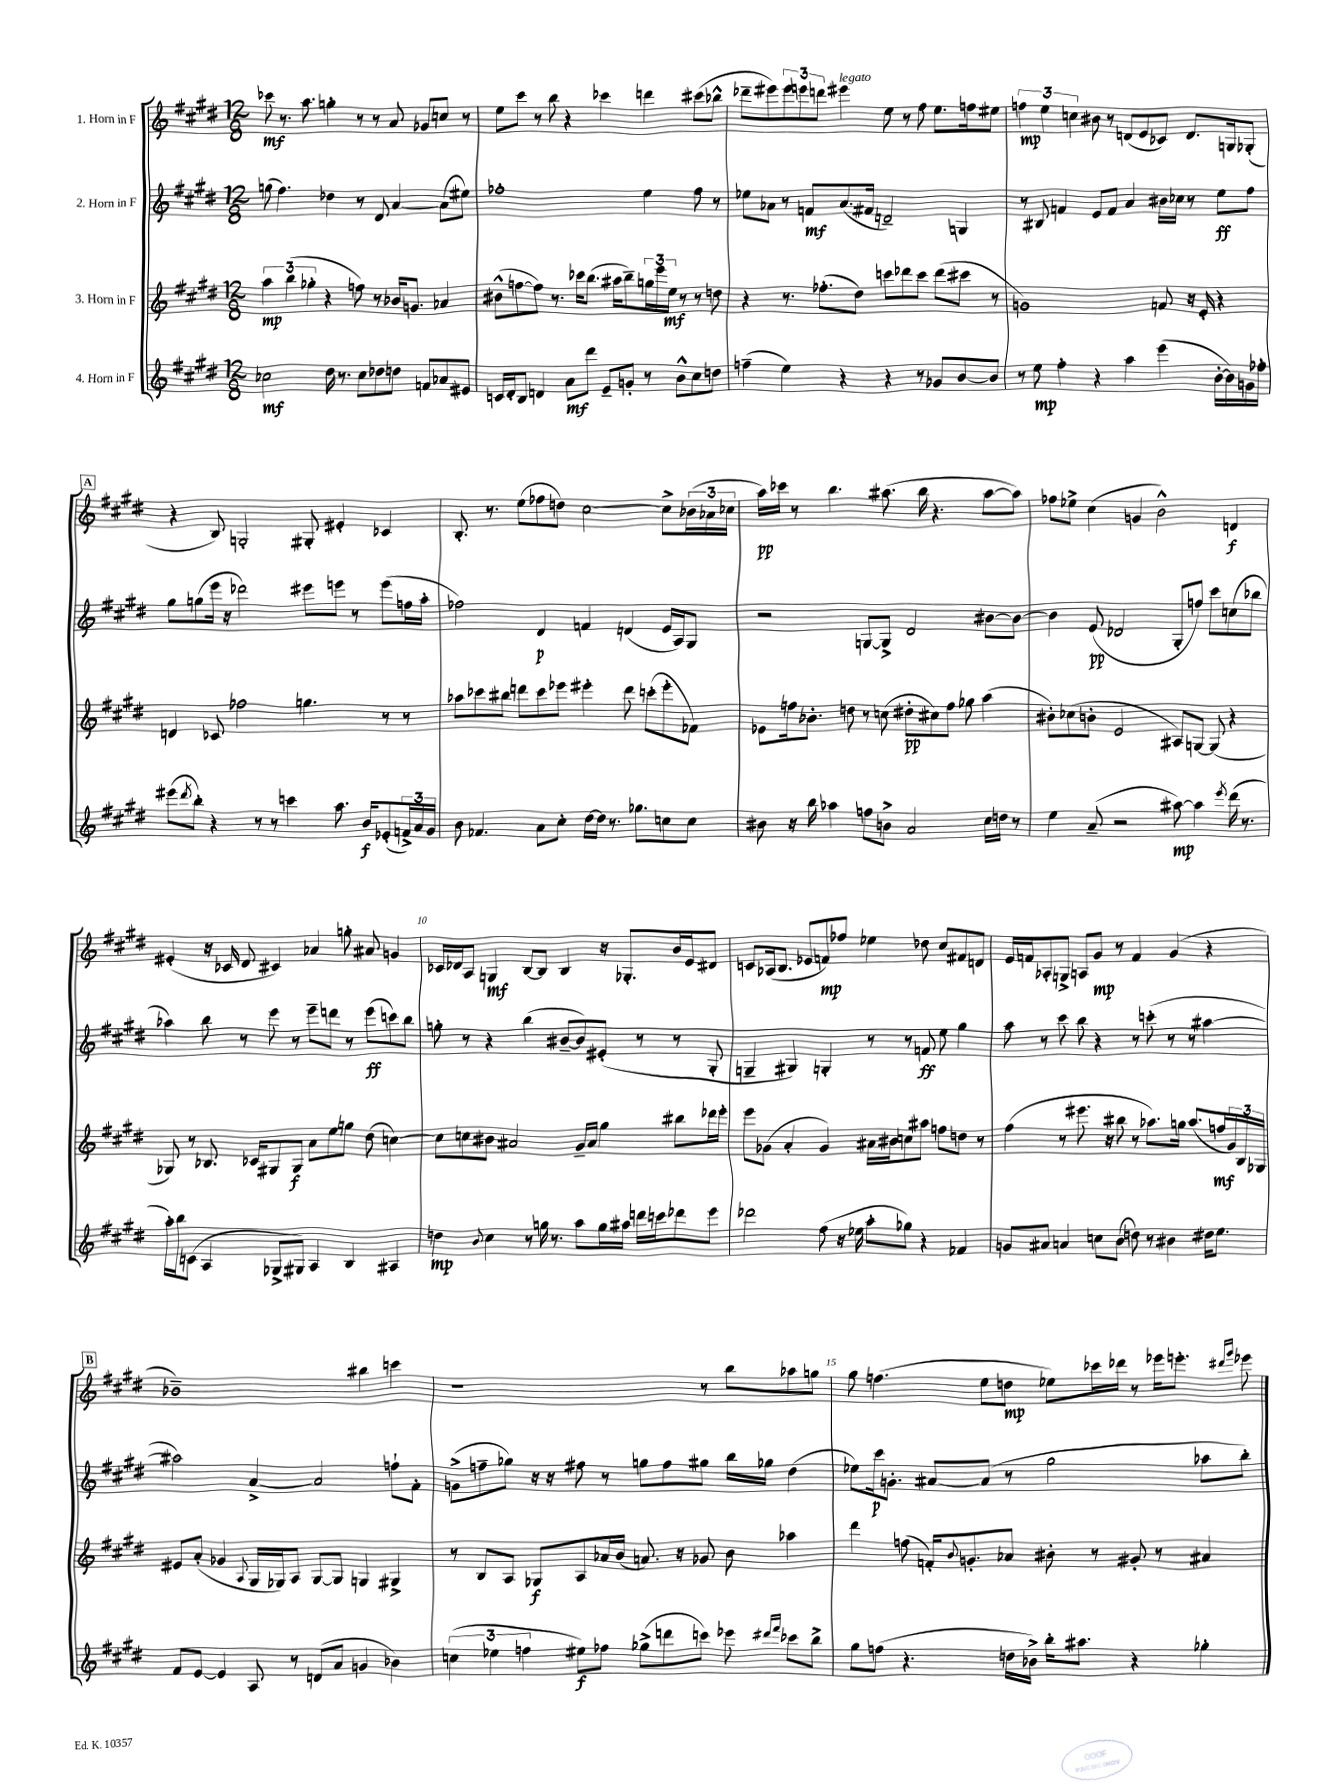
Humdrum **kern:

**kern	**dynam	**kern	**dynam	**kern	**dynam	**kern	**dynam
*part4	*part4	*part3	*part3	*part2	*part2	*part1	*part1
*staff4	*staff4	*staff3	*staff3	*staff2	*staff2	*staff1	*staff1
*I"4. Horn in F	*	*I"3. Horn in F	*	*I"2. Horn in F	*	*I"1. Horn in F	*
*clefG2	*	*clefG2	*	*clefG2	*	*clefG2	*
*k[f#c#g#d#]	*	*k[f#c#g#d#]	*	*k[f#c#g#d#]	*	*k[f#c#g#d#]	*
*M12/8	*	*M12/8	*	*M12/8	*	*M12/8	*
=1	=1	=1	=1	=1	=1	=1	=1
2cc-X\	mf	6aa\	mp	(8ggn\	.	8ccc-X\	mf
.	.	.	.	4.ff#\)	.	8.r	.
.	.	(6bb\	.	.	.	.	.
.	.	.	.	.	.	8.aa\	.
.	.	6gg-X'\	.	.	.	.	.
16dd#\	.	4r	.	4dd-X\	.	4ggn'\	.
8.r	.	.	.	.	.	.	.
8cc-\L	.	8ffn\)	.	8r	.	8r	.
8dd-X\	.	8r	.	8d#/	.	8r	.
8ddn\J	.	16b-X/KL	.	[4a/	.	8a/	.
.	.	8.gn/J	.	.	.	.	.
8fn/L	.	.	.	.	.	8g-X/L	.
8a-X/	.	4a-X/	.	(8a\L]	.	8ccn/J	.
8e#X/J	.	.	.	8ee#X\J)	.	8r	.
=2	=2	=2	=2	=2	=2	=2	=2
16cn/LL	.	(8b#X^^\L	.	1ff-X'	.	8ee\L	.
16d#'/J	.	.	.	.	.	.	.
8B/J	.	[8ffn\	.	.	.	8ccc#\J	.
4dn/	.	8ff\J])	.	.	.	8r	.
.	.	8.r	.	.	.	8bb\	.
8a\L	mf	.	.	.	.	4r	.
.	.	16ccc-X\KL	.	.	.	.	.
8ddd#\J	.	(8.bb\J	.	.	.	.	.
8e~/L	.	.	.	.	.	4ccc-X\	.
.	.	16aa#X\KL	.	.	.	.	.
8gn'/J	.	8bb~\)	.	.	.	.	.
8r	.	24ggn\L	.	4ee\	.	4dddn\	.
.	.	24eee\	.	.	.	.	.
.	.	24ee\JJ	mf	.	.	.	.
8b^^\L	.	8r	.	.	.	.	.
8cc#\	.	8r	.	8ff-\	.	(8ccc#X\L	.
8ddn\J	.	8ddn\	.	8r	.	8bb-X^^\J	.
=3	=3	=3	=3	=3	=3	=3	=3
(4ffn~\	.	4r	.	8ee-X\L	.	8ddd-X~\L	.
.	.	.	.	8a-X\J	.	8eee#X\)	.
4ee\)	.	8.r	.	8r	.	12eee#\	.
.	.	.	.	.	.	12eeen\	.
.	.	.	.	8fn/L	mf	.	.
.	.	.	.	.	.	12dddn\J	.
.	.	(8.ff-X'\L	.	.	.	.	.
!	!	!	!	!	!	!LO:TX:a:i:t=legato	!
4r	.	.	.	(8.a-/	.	4eee#X\	.
.	.	8dd#\J)	.	.	.	.	.
.	.	.	.	16f#X/Jk	.	.	.
4r	.	8cccn\L	.	2dn~/)	.	8ee\	.
.	.	8ddd-X\	.	.	.	8r	.
8r	.	8ccc\J	.	.	.	8ff#\	.
8g-X/L	.	(8ddd-\L	.	.	.	8.ee\L	.
[8b/	.	8ccc#X\J	.	4Gn/	.	.	.
.	.	.	.	.	.	16ffn\k	.
8b/J]	.	8r	.	.	.	8ee#X\J	.
=4	=4	=4	=4	=4	=4	=4	=4
8r	.	1gn)	.	8r	.	6ffn\	mp
8ee\	mp	.	.	8B#X/	.	.	.
.	.	.	.	.	.	6ee\	.
4ff#'\	.	.	.	4fn/	.	.	.
.	.	.	.	.	.	6ccn\	.
4r	.	.	.	8e/L	.	8b#X\	.
.	.	.	.	8f/J	.	8r	.
4aa\	.	.	.	4a/	.	(8dn/L	.
.	.	.	.	.	.	8e/	.
(4eee\	.	8fn/	.	16b#X\LL	.	8c-X/J)	.
.	.	.	.	16cc-X\JJ	.	.	.
.	.	16r	.	8r	.	8.d/L	.
.	.	16e'/	.	.	.	.	.
[16b'\LL	.	4r	.	8ee\L	ff	.	.
16b\])	.	.	.	.	.	16Gn/k	.
16gn\	.	.	.	8ff#\J	.	(8G-X'/J	.
16ff-X'\JJ	.	.	.	.	.	.	.
!!LO:LB:g=z
!!LO:REH:place=s1:t=A
=5	=5	=5	=5	=5	=5	=5	=5
(8eee#X\L	.	4dn/	.	8gg#\L	.	4r	.
8qddd#/	.	.	.	.	.	.	.
8bb'\J)	.	.	.	(8ggn\	.	.	.
4r	.	8c-X/	.	16eee\Jk	.	8B/)	.
.	.	.	.	16r	.	.	.
.	.	2ff-X\	.	2ddd-X\)	.	2Gn'/	.
8r	.	.	.	.	.	.	.
8r	.	.	.	.	.	.	.
4cccn\	.	.	.	.	.	.	.
.	.	4.ggn\	.	8eee#X\L	.	8G#X'/	.
8.aa\	.	.	.	8eeen\J	.	4e#X'/	.
.	.	.	.	8r	.	.	.
16b/KL	f	.	.	.	.	.	.
(8e-X'/	.	8r	.	(8eee\L	.	4c-X/	.
24fn^/L)	.	8r	.	16ffn\L	.	.	.
24a/	.	.	.	.	.	.	.
.	.	.	.	16aa'\JJ	.	.	.
24g#/JJ	.	.	.	.	.	.	.
=6	=6	=6	=6	=6	=6	=6	=6
8b\	.	8aa-X\L	.	2ff-X\)	.	8.B'/	.
4.f-X/	.	8ccc-X\	.	.	.	.	.
.	.	.	.	.	.	8.r	.
.	.	8bb#X\J	.	.	.	.	.
.	.	8dddn\L	.	.	.	(8ee\L	.
8a\L	.	8ccc-\	.	4d#/	p	8ff-X\	.
8cc#'\J	.	8eee-X\J	.	.	.	8ddn\J)	.
[16dd#\LL	.	4eee#X'\	.	4fn/	.	[2cc#\	.
16dd#\JJ]	.	.	.	.	.	.	.
8.r	.	.	.	.	.	.	.
.	.	8ddd\	.	(4dn/	.	.	.
8.gg-X\L	.	.	.	.	.	.	.
.	.	(8cccn'\L	.	.	.	.	.
8ccn\	.	8eee#'\	.	16e/LL	.	8cc#^\L]	.
.	.	.	.	16A/J)	.	.	.
8cc\J	.	8f-X\J)	.	8G#/J	.	(24b-X\L	.
.	.	.	.	.	.	24a-X\	.
.	.	.	.	.	.	24cc-X\JJ	.
=7	=7	=7	=7	=7	=7	=7	=7
8b#X\	.	8e-X\L	.	2r	.	16aa\LL)	pp
.	.	.	.	.	.	16ccc-X\JJ	.
16r	.	16ffn\k	.	.	.	8r	.
16bb\	.	8.b-X'\J	.	.	.	.	.
4aa-X\	.	.	.	.	.	4.bb\	.
.	.	8ddn\	.	.	.	.	.
8ffn\L	.	8r	.	[8Gn/L	.	.	.
8bn^\J	.	(8ccn\	.	8G^/J]	.	(8.aa#X\	.
2a/	.	8dd#X'\L	pp	2d#/	.	.	.
.	.	.	.	.	.	16bb\	.
.	.	8cc#X\)	.	.	.	4.r	.
.	.	8ff\J	.	.	.	.	.
.	.	8gg-X\	.	.	.	.	.
16cc#\LL	.	(4aa\	.	[8b#X\L	.	[8aa#\L	.
16ddn\JJ	.	.	.	.	.	.	.
8r	.	.	.	8b#\J_	.	8aa#\J])	.
=8	=8	=8	=8	=8	=8	=8	=8
4ee\	.	8b#X'\L)	.	4b#\]	.	8ff-X\L	.
.	.	(8cc-X\	.	.	.	8ee-X^\J	.
(8a~/	.	8bn'\J	.	(8e/	pp	(4cc#\	.
2r	.	2e/	.	2d-X/	.	.	.
.	.	.	.	.	.	4gn/	.
.	.	.	.	.	.	2b^^\)	.
[8aa#X\)	mp	8A#X/L)	.	8G#'/L	.	.	.
4aa#\]	.	[8Gn/J	.	8ffn/J)	.	.	.
.	.	(8G/]	.	8ccc#\L	.	.	.
8qeee/	.	.	.	.	.	.	.
(16ddd#\	.	4r	.	(8ccn\	.	4dn/	f
8.r	.	.	.	.	.	.	.
.	.	.	.	8bb-X\J	.	.	.
!!LO:LB:g=z
=9	=9	=9	=9	=9	=9	=9	=9
16aa'\LL)	.	8G-X/)	.	4aa-X\)	.	(4e#X'/	.
16bb\J	.	.	.	.	.	.	.
(8cn\J	.	8r	.	.	.	.	.
4A/	.	8.B-X/	.	8bb\	.	16r	.
.	.	.	.	.	.	16c-X/	.
.	.	.	.	8r	.	8d#/	.
.	.	16c-X/KL	.	.	.	.	.
8G-X^/L	.	8G#X/	.	8eee\	.	4c#X/)	.
8G#X/J)	.	8G#/J	f	8r	.	.	.
4A/	.	8a\L	.	8eee~\L	.	4a-X/	.
.	.	8ee\	.	8dddn\J	.	.	.
4B/	.	8ggn\J	.	8r	.	8ggn'\	.
.	.	(8dd#\	.	(8eee\L	ff	8a#X/	.
4A#X/	.	[4ccn\)	.	8cccn\)	.	4gn/	.
.	.	.	.	8bb\J	.	.	.
=10	=10	=10	=10	=10	=10	=10	=10
4ddn\	mp	8cc\L]	.	8ggn'\	.	16c-X/LL	.
.	.	.	.	.	.	16d-X/J	.
.	.	8ccn\	.	8r	.	8A/J	.
8qqb/	.	.	.	.	.	.	.
4cc#\	.	8b#X\J	.	4r	.	4Gn/	mf
.	.	2a#X/	.	.	.	.	.
8r	.	.	.	(4bb\	.	[8B/L	.
16ggn\	.	.	.	.	.	8B/J]	.
8.r	.	.	.	.	.	.	.
.	.	.	.	[8b#X~/L	.	4B/	.
8aa\L	.	16g#~/LL	.	8b#/])	.	.	.
.	.	16a#/JJ	.	.	.	.	.
16gg\L	.	4gg#\	.	(8e#X'/J	.	16r	.
16aa#X\JJ	.	.	.	.	.	8.G-X'/L	.
16dddn\LL	.	.	.	8r	.	.	.
16cccn\J	.	.	.	.	.	.	.
8ddd-X\	.	8bb#X\L	.	8r	.	16b/L	.
.	.	.	.	.	.	16e/J	.
8eee\J	.	16ddd-X\L	.	8G#'/	.	8d#X/J	.
.	.	16eee'\JJ	.	.	.	.	.
=11	=11	=11	=11	=11	=11	=11	=11
2ddd-X\	.	8eee\L	.	4Gn~/	.	8cn/L	.
.	.	(8g-X\J	.	.	.	(16A-X/k	.
.	.	.	.	.	.	8.B/J	.
.	.	4a'/	.	4G#X/)	.	.	.
.	.	.	.	.	.	8e-X/L	.
(8ff#\	.	4g-/)	.	4Gn'/	.	8fn/)	mp
16r	.	.	.	.	.	8ff-X/J	.
16ee-X\	.	.	.	.	.	.	.
8aa'\L	.	16a#X\LL	.	8r	.	4ee-X\	.
.	.	16b#X\J	.	.	.	.	.
8gg-X\J)	.	8ccn\	.	8r	.	.	.
4r	.	8aa#X\J	.	8fn/	ff	8dd-X\	.
.	.	8ffn\L	.	8ee\	.	8cc#/L	.
4f-X/	.	8ddn\J	.	4gg#\	.	8f#X/	.
.	.	8r	.	.	.	8dn/J	.
=12	=12	=12	=12	=12	=12	=12	=12
8gn/L	.	(4ff#\	.	8aa\	.	16e/LL	.
.	.	.	.	.	.	16fn/J	.
8a#X/J	.	.	.	8r	.	8A-X'/	.
4an/	.	8r	.	8ccc#\	.	8Gn^/J	.
.	.	8.eee#X\	.	8bb\	.	8An/L	.
8ccn\L	.	.	.	4r	.	8g#/J	mp
.	.	16r	.	.	.	.	.
(8b\J	.	8bb#X\	.	.	.	8r	.
8ddn\)	.	8r	.	8r	.	4f/	.
8r	.	8.aa-X\L)	.	(8cccn'\	.	.	.
4b#X\	.	.	.	8r	.	(4g#/	.
.	.	16ggn\Jk	.	.	.	.	.
.	.	(8.aa-/L	.	8r	.	.	.
16dd#X\KL	.	.	.	[4aa#X\	.	4r	.
8.ee\J	.	16ffn/L	mf	.	.	.	.
.	.	24g#/)	.	.	.	.	.
.	.	24B/	.	.	.	.	.
.	.	24G-X/JJ	.	.	.	.	.
!!LO:LB:g=z
!!LO:REH:place=s1:t=B
=13	=13	=13	=13	=13	=13	=13	=13
8f#/L	.	8e#X/L	.	2aa#X\])	.	1b-X~)	.
[8e/J	.	(8a'/J	.	.	.	.	.
4e/]	.	4g-X/	.	.	.	.	.
.	.	8qqA/	.	.	.	.	.
8A/	.	16G#/LL	.	[4a^/	.	.	.
.	.	16G-X/J)	.	.	.	.	.
8r	.	8A/J	.	.	.	.	.
(8dn/L	.	[8G-/L	.	2a/]	.	.	.
8a/J	.	8G-/J]	.	.	.	.	.
4gn/	.	4Gn/	.	.	.	4bb#X\	.
4b-X\)	.	4G#X^/	.	8ffn`\L	.	4cccn\	.
.	.	.	.	8f#'\J	.	.	.
=14	=14	=14	=14	=14	=14	=14	=14
(6ccn\	.	8r	.	(8gn^\L	.	1r	.
.	.	8B/L	.	8ffn~\	.	.	.
6ee-X\	.	.	.	.	.	.	.
.	.	8A/J	.	8gg-X\J)	.	.	.
6ffn\	.	.	.	.	.	.	.
.	.	8G-X/L	f	16r	.	.	.
.	.	.	.	16r	.	.	.
8ee#X\L)	f	8A/	.	8ff#X\	.	.	.
8ff-X\J	.	16a-X/L	.	8r	.	.	.
.	.	(16b/JJ	.	.	.	.	.
(8gg-X^\L	.	8.an/)	.	8ggn\L	.	.	.
8dddn\	.	.	.	8ff#\	.	.	.
.	.	16r	.	.	.	.	.
8cccn\J)	.	8g-X/	.	8gg#X\J	.	8r	.
8eee-X\	.	8b\	.	16bb\LL	.	8bb\L	.
.	.	.	.	16gg-X\JJ	.	.	.
16qqddd#X/LL	.	.	.	.	.	.	.
16qqfff#/JJ	.	.	.	.	.	.	.
8ccc-X\L	.	4aa-X\	.	(4dd#\	.	8aa-X\	.
8bb^\J	.	.	.	.	.	8ggn\J	.
=15	=15	=15	=15	=15	=15	=15	=15
8gg#\L	.	4ddd#\	.	8ee-X\L)	.	8gg#\	.
(8ffn\J	.	.	.	16ccc#\k	p	(4.ffn\	.
.	.	.	.	8.gn'\J	.	.	.
4.r	.	(8ffn\	.	.	.	.	.
.	.	16fn'/KL)	.	[8a#X/L	.	.	.
.	.	8qqb/	.	.	.	.	.
.	.	8.gn'/	.	.	.	.	.
.	.	.	.	(8a#/J]	.	8ee\L	.
16ddn\LL	.	8a-X/J	.	8r	.	8ddn\J	mp
16b-X^\JJ)	.	.	.	.	.	.	.
16bb'\KL	.	8b#X'\	.	2gg#\	.	8ee-X\L)	.
8.aa#X\J	.	.	.	.	.	.	.
.	.	8r	.	.	.	16ccc-X\L	.
.	.	.	.	.	.	16ddd-X\JJ	.
4r	.	8g#X'/	.	.	.	8r	.
.	.	8r	.	.	.	16eee-X\KL	.
.	.	.	.	.	.	8.eeen'\J	.
4gg-X'\	.	4a#X/	.	8aa-X\L	.	.	.
.	.	.	.	.	.	16qqddd#X/LL	.
.	.	.	.	.	.	16qqggg#/JJ	.
.	.	.	.	8bb'\J)	.	8eee-X\	.
==	==	==	==	==	==	==	==
*-	*-	*-	*-	*-	*-	*-	*-
